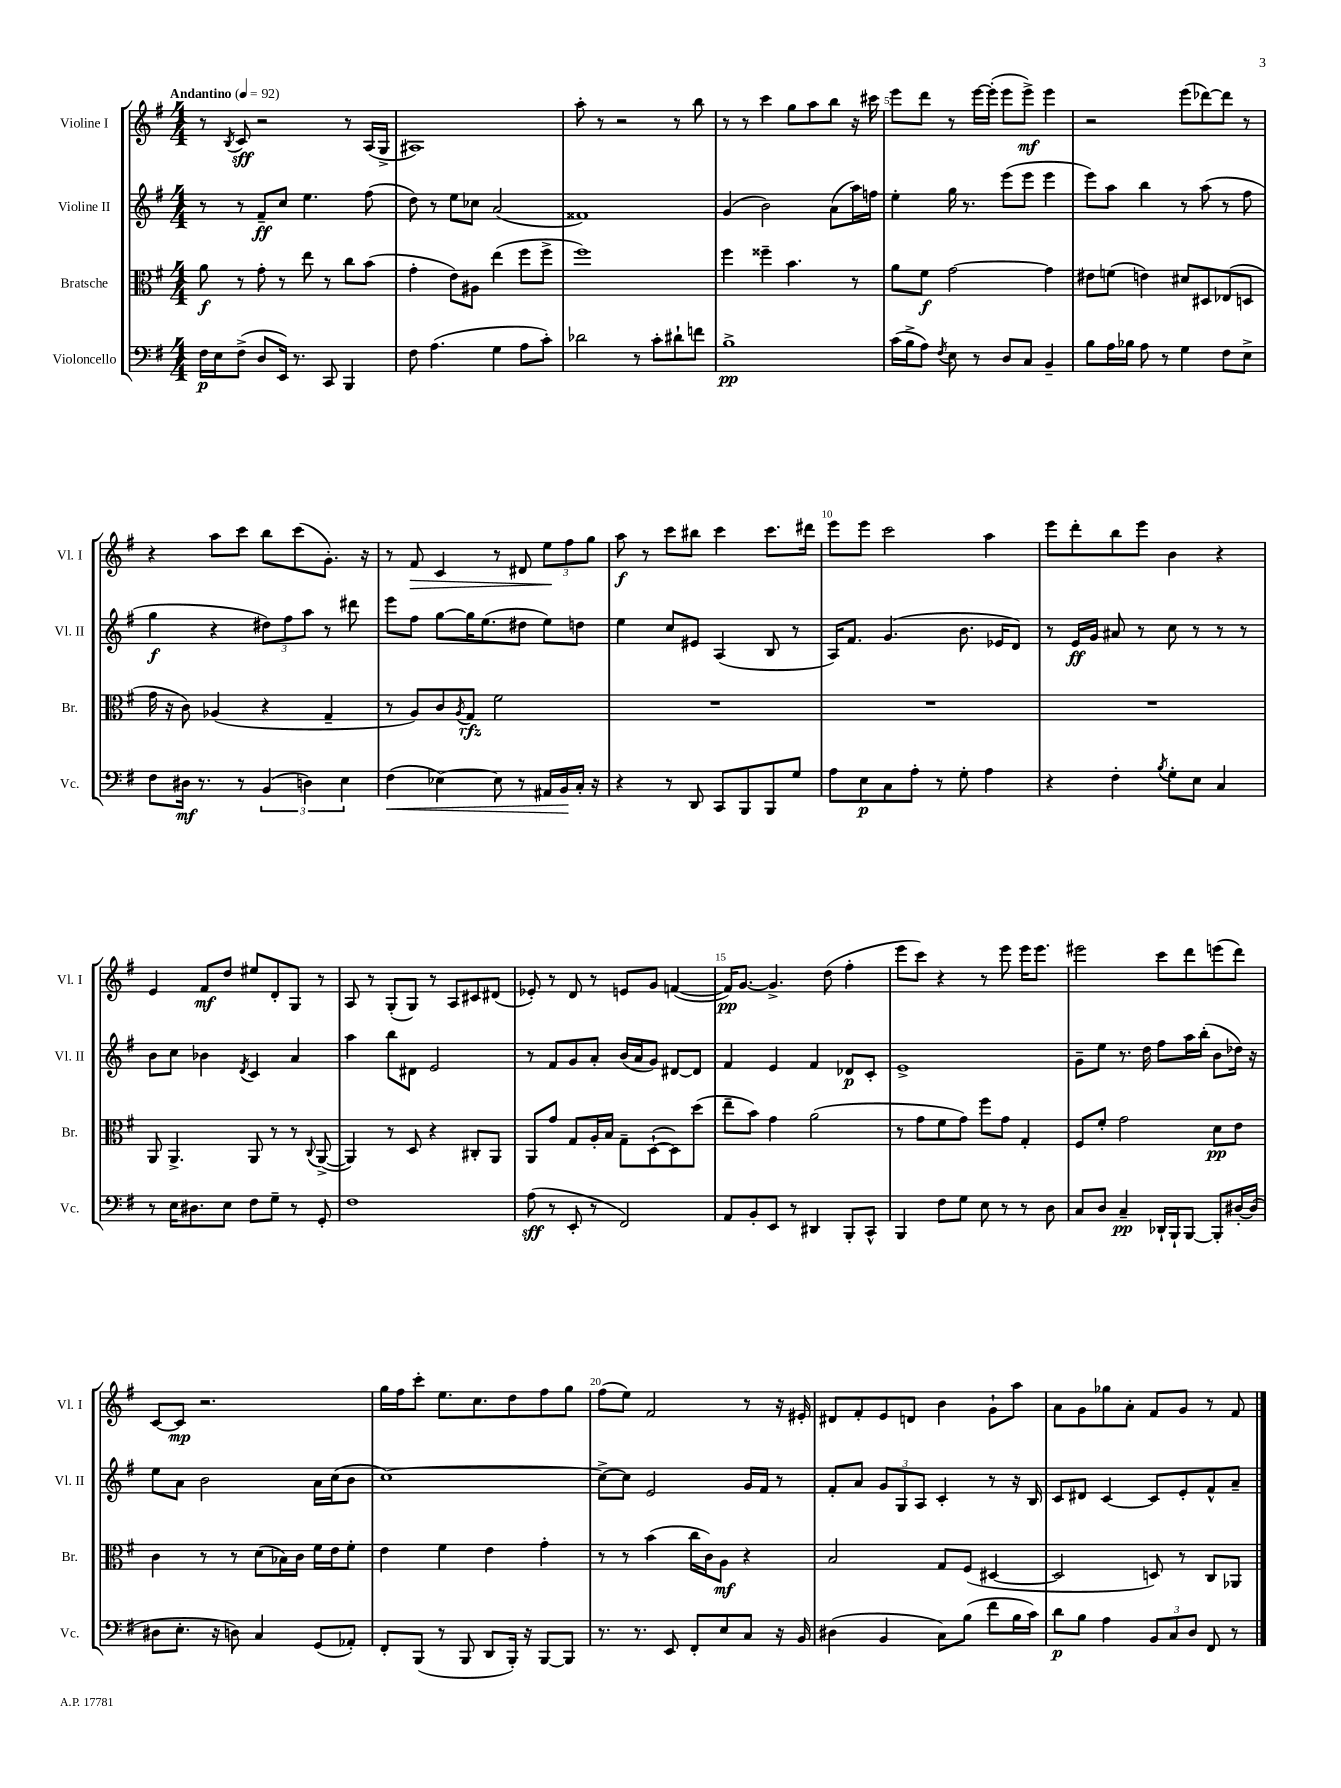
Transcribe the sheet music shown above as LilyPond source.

<<
\new StaffGroup <<
\new Staff = "s0" \with { instrumentName = "Violine I" shortInstrumentName = "Vl. I" } {
    \clef treble \key g \major \numericTimeSignature \time 4/4 \tempo "Andantino" 4 = 92
    r8 \acciaccatura { b8 } c'8\sff r2 r8 a16( g16-> |
    ais1) |
    a''8-. r8 r2 r8 b''8 |
    r8 r8 c'''4 g''8 a''8 b''8 r16 cis'''16 |
    e'''8 d'''8 r8 e'''16~ e'''16-.( e'''8 e'''8->\mf) e'''4 |
    r2 e'''8( des'''8~) des'''8 r8 |
    r4 a''8 c'''8 b''8 c'''8( g'8.-.) r16 |
    r8 fis'8\> c'4 r8 dis'8 \tuplet 3/2 { e''8\! fis''8 g''8 } |
    a''8\f r8 c'''8 bis''8 c'''4 c'''8. dis'''16 |
    e'''8 e'''8 c'''2 a''4 |
    e'''8 d'''8-. b''8 e'''8 b'4 r4 |
    e'4 fis'8\mf d''8 eis''8 d'8-. g8 r8 |
    a8 r8 g8-.( g8) r8 a8 cis'8 dis'8( |
    ees'8-.) r8 d'8 r8 e'8 g'8 f'4~( |
    f'16\pp) g'8.~ g'4.-> d''8( fis''4-. |
    e'''8 c'''8) r4 r8 e'''8 e'''16 e'''8. |
    eis'''2 c'''8 d'''8 e'''8( d'''8) |
    c'8~ c'8\mp r2. |
    g''16 fis''16 c'''8-. e''8. c''8. d''8 fis''8 g''8 |
    fis''8( e''8) fis'2 r8 r16 eis'16-. |
    dis'8 fis'8-. e'8 d'8 b'4 g'8-! a''8 |
    a'8 g'8 ges''8 a'8-. fis'8 g'8 r8 fis'8 \bar "|." |
}
\new Staff = "s1" \with { instrumentName = "Violine II" shortInstrumentName = "Vl. II" } {
    \clef treble \key g \major \numericTimeSignature \time 4/4
    r8 r8 fis'8--\ff c''8 e''4. fis''8( |
    d''8) r8 e''8 ces''8 a'2( |
    fisis'1) |
    g'4( b'2) a'8( a''16) f''16 |
    e''4-. g''16 r8. e'''8( e'''8 e'''4 |
    e'''8) a''8 b''4 r8 a''8( r8 fis''8 |
    g''4\f r4 \tuplet 3/2 { dis''8) fis''8 a''8 } r8 dis'''8 |
    e'''8 fis''8 g''8~ g''16 e''8.( dis''8 e''8) d''8 |
    e''4 c''8 eis'8 a4( b8 r8 |
    a16) fis'8. g'4.( b'8. ees'16 d'8) |
    r8 e'16\ff g'16 ais'8 r8 c''8 r8 r8 r8 |
    b'8 c''8 bes'4 \acciaccatura { d'8 } c'4 a'4 |
    a''4 b''8 dis'8 e'2 |
    r8 fis'8 g'8 a'8-. b'16( a'16 g'8) dis'8~ dis'8 |
    fis'4 e'4 fis'4 des'8\p c'8-. |
    e'1-> |
    g'8-- e''8 r8. d''16 fis''8 a''16 b''16-.( b'8 des''16) r16 |
    e''8 a'8 b'2 a'16 c''16( b'8 |
    c''1~) |
    c''8~-> c''8 e'2 g'16 fis'16 r8 |
    fis'8-. a'8 \tuplet 3/2 { g'8 g8 a8 } c'4-. r8 r16 b16 |
    c'8 dis'8 c'4~ c'8 e'8-. fis'8-^ a'8-- \bar "|." |
}
\new Staff = "s2" \with { instrumentName = "Bratsche" shortInstrumentName = "Br." } {
    \clef alto \key g \major \numericTimeSignature \time 4/4
    a'8\f r8 g'8-. r8 e''8 r8 c''8 b'8( |
    g'4-. e'8) ais8 e''4( fis''8 fis''8-> |
    fis''1) |
    fis''4 fisis''4-- b'4. r8 |
    a'8 fis'8\f g'2~ g'4 |
    eis'8 f'8( e'4) dis'8 dis8 ees8( d8 |
    g'16 r16 c'8) aes4( r4 g4-- |
    r8 a8) c'8 \acciaccatura { a8 } g8\rfz fis'2 |
    R1 |
    R1 |
    R1 |
    a,8 a,4.-> a,8 r8 r8 \appoggiatura { c8 } a,8~->( |
    a,4) r8 d8 r4 cis8-. a,8 |
    a,8 g'8 g8 a16-. b16 g8-- d8~-!( d8) d''8( |
    e''8-- b'8) g'4 a'2( |
    r8 g'8 fis'8 g'8) fis''8 g'8 g4-. |
    fis8 fis'8-. g'2 d'8\pp e'8 |
    c'4 r8 r8 d'8( bes16) c'16 fis'16 e'16 fis'8-. |
    e'4 fis'4 e'4 g'4-. |
    r8 r8 b'4( c''16 c'16) a8\mf r4 |
    b2 g8 fis8( dis4~ |
    dis2 d8) r8 c8 aes,8 \bar "|." |
}
\new Staff = "s3" \with { instrumentName = "Violoncello" shortInstrumentName = "Vc." } {
    \clef bass \key g \major \numericTimeSignature \time 4/4
    fis16\p e16 fis8->( d8 e,16) r8. c,8 b,,4 |
    fis8 a4.( g4 a8 c'8-.) |
    des'2 r8 c'8-. dis'8-! f'8 |
    b1->\pp |
    c'16( b16-> a8) \acciaccatura { fis8 } e8 r8 d8 c8 b,4-- |
    b8 a16 bes16 a8 r8 g4 fis8 e8-> |
    fis8 dis16\mf r8. r8 \tuplet 3/2 { b,4( d4) e4 } |
    fis4\<( ees4~) ees8 r8 ais,16 b,16\! c16-. r16 |
    r4 r8 d,8 c,8 b,,8 b,,8 g8 |
    a8 e8\p c8 a8-. r8 g8-. a4 |
    r4 fis4-. \acciaccatura { b8 } g8-. e8 c4 |
    r8 e16 dis8. e8 fis8 g8-- r8 g,8-. |
    fis1 |
    a8\sff( r8 e,8-. r8 fis,2) |
    a,8 b,8-. e,8 r8 dis,4 b,,8-. c,8-^ |
    b,,4 fis8 g8 e8 r8 r8 d8 |
    c8 d8 c4--\pp des,16-! b,,16-! b,,8~ b,,8-. dis16~-. dis16( |
    dis8 e8.-. r16 d8) c4 g,8( aes,8-.) |
    fis,8-. b,,8( r8 b,,8 d,8 b,,16-.) r16 b,,8~ b,,8 |
    r8. r8. e,8 fis,8-. e8 c8 r16 b,16 |
    dis4( b,4 c8) b8( fis'8 b16 c'16) |
    d'8\p b8 a4 \tuplet 3/2 { b,8 c8 d8 } fis,8 r8 \bar "|." |
}
>>
>>
\layout { \context { \Score \override BarNumber.break-visibility = ##(#f #t #t) barNumberVisibility = #(every-nth-bar-number-visible 5) } }
